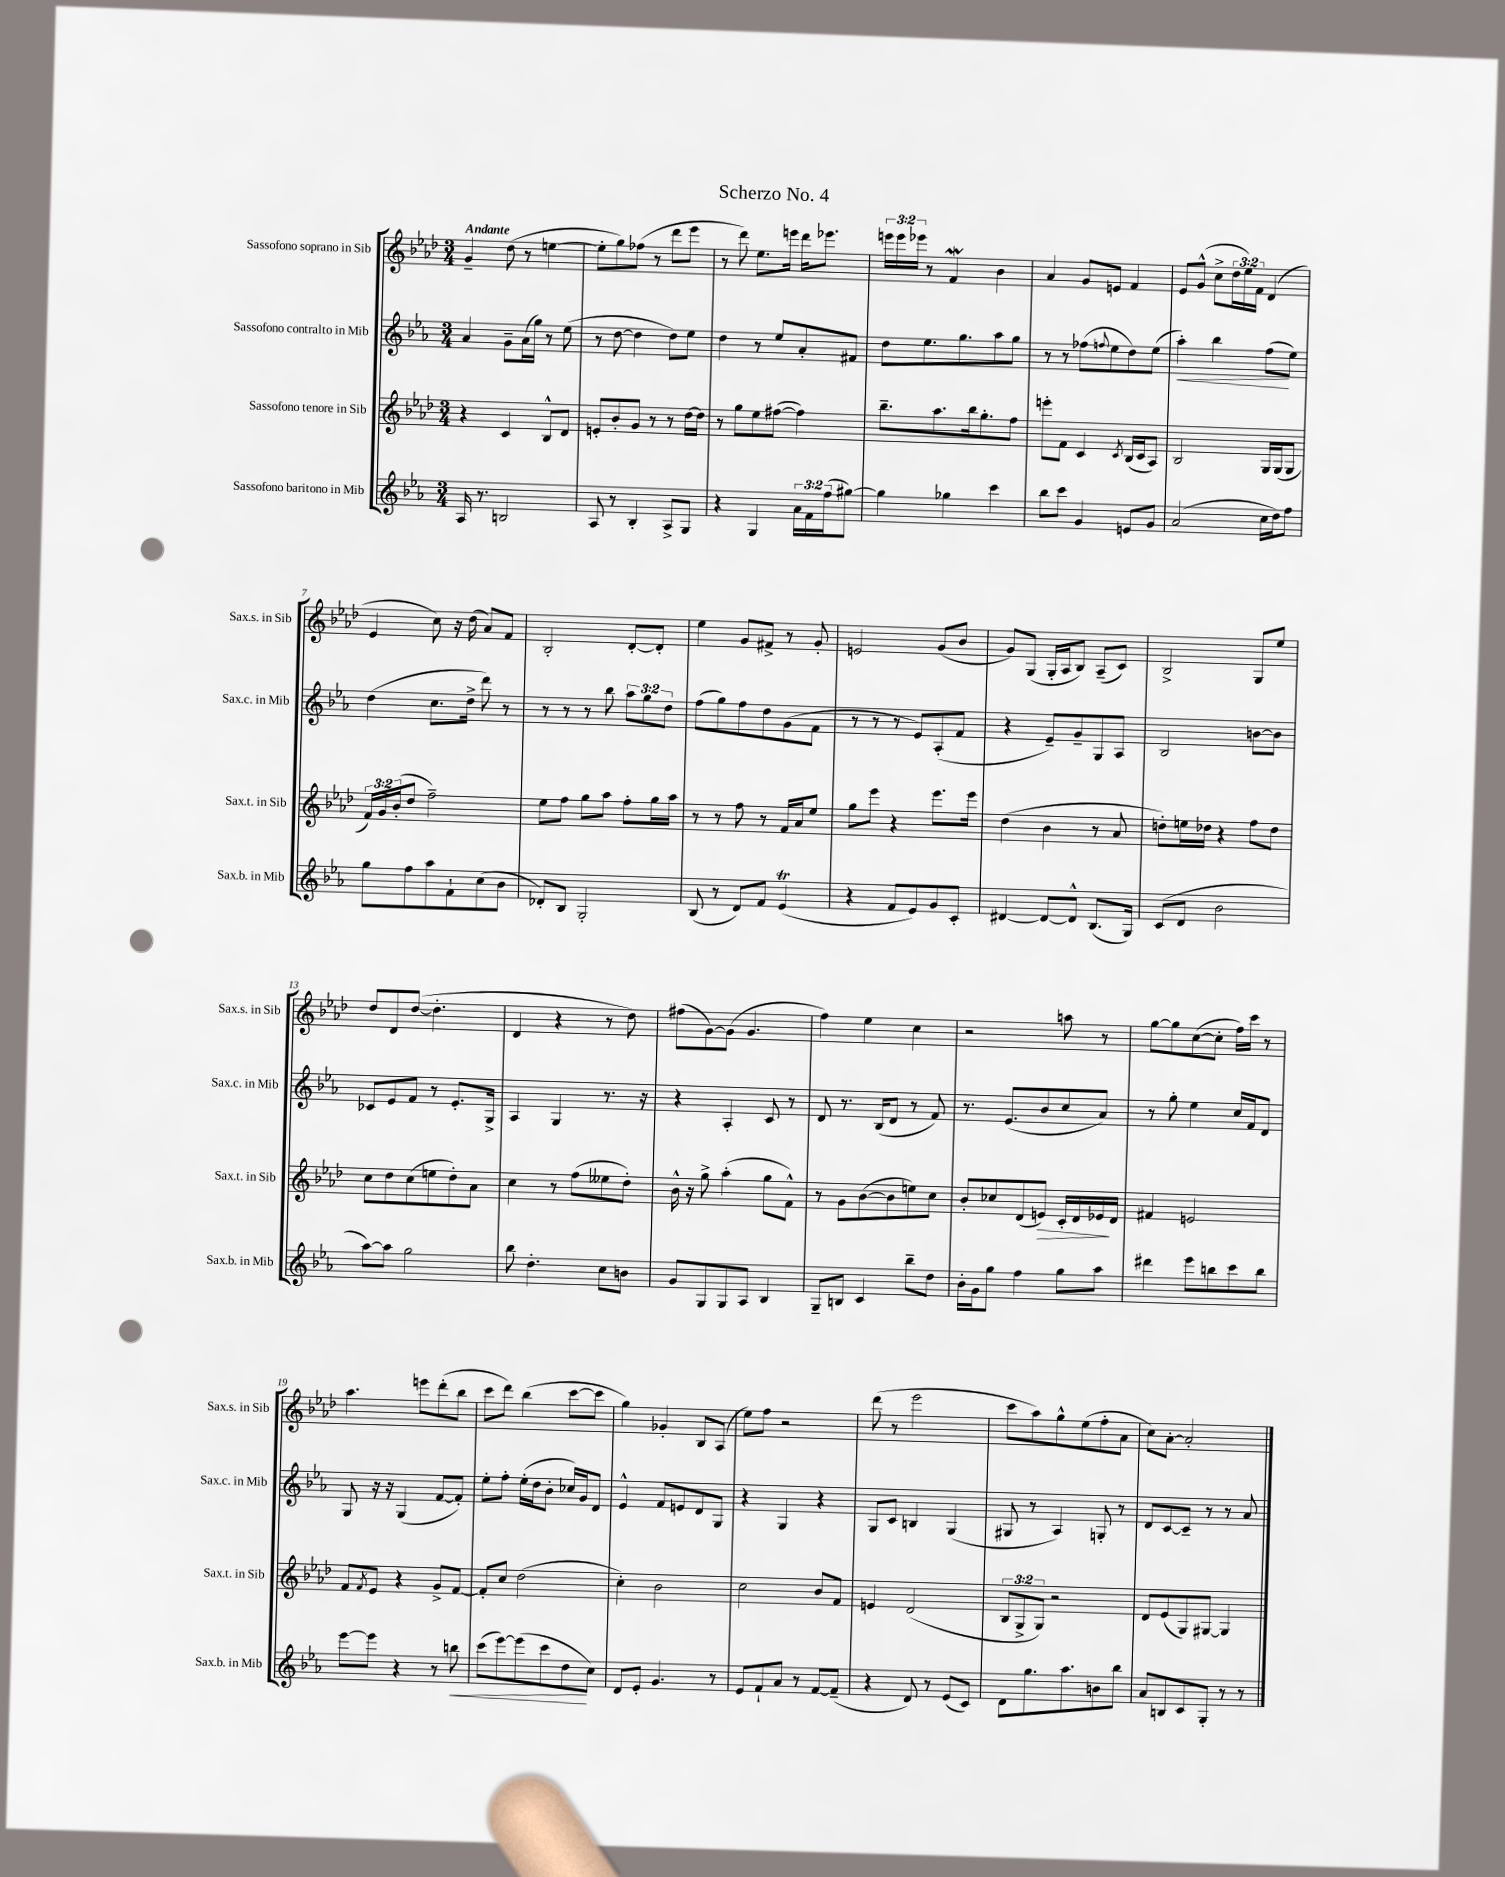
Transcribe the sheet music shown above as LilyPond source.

\header { title = "Scherzo No. 4" }
<<
\new StaffGroup <<
\new Staff = "s0" \with { instrumentName = "Sassofono soprano in Sib" shortInstrumentName = "Sax.s. in Sib" } {
    \clef treble \key aes \major \numericTimeSignature \time 3/4 \override Staff.TupletNumber.text = #tuplet-number::calc-fraction-text \tempo "Andante"
    g'4-- des''8( r8 e''4~ |
    e''8-. g''8) fes''8( r8 des'''8 ees'''8 |
    r8 des'''8) ees''8. e'''16 des'''16 ees'''8. |
    \tuplet 3/2 { e'''16 e'''16 ees'''16 } r8 f'4\mordent bes'4 |
    aes'4 g'8 e'8 f'4 |
    ees'8 g'8-^( c''8-> \tuplet 3/2 { des''16 ees''16) f'16 } des'4( |
    ees'4 c''8) r16 des''16( aes'8) f'8 |
    bes2-. des'8~-. des'8-. |
    ees''4 g'8 fis'8-> r8 g'8-. |
    e'2 g'8( bes'8 |
    g'8) g8( g16-. aes16 bes8) aes8--( c'8) |
    bes2-> g8 ees''8 |
    des''8 des'8 des''8~( des''4.-. |
    des'4 r4 r8 des''8) |
    fis''8( g'8~) g'8( g'4. |
    f''4) ees''4 c''4 |
    r2 a''8 r8 |
    g''8~ g''8 c''8~( c''8-. f''16) c'''16 r8 |
    aes''4. e'''8 des'''8-.( bes''8 |
    c'''8 des'''8) bes''4( c'''8~ c'''8 |
    g''4) ges'4-. bes8 aes8( |
    ees''8) f''8 r2 |
    des'''8( r8 ees'''2 |
    c'''8 aes''8) g''8-^ ees''8( f''8-. aes'8 |
    c''8) aes'8~-. aes'2-. \bar "|." |
}
\new Staff = "s1" \with { instrumentName = "Sassofono contralto in Mib" shortInstrumentName = "Sax.c. in Mib" } {
    \clef treble \key ees \major \numericTimeSignature \time 3/4 \override Staff.TupletNumber.text = #tuplet-number::calc-fraction-text
    aes'4 g'8-- aes'16( g''16) r8 ees''8( |
    r8 d''8~ d''4 d''8) ees''8 |
    d''4 r8 ees''8 aes'8-. fis'8 |
    d''8 ees''8. g''8. aes''8 g''8 |
    r8 r8 fes''8( \appoggiatura { f''8 } ees''8 d''8) ees''8( |
    aes''4-.\<) bes''4 f''8\!( ees''8) |
    d''4( c''8. d''16-> d'''8) r8 |
    r8 r8 r8 bes''8 \tuplet 3/2 { aes''8 g''8 d''8 } |
    f''8( g''8) f''8 d''8 g'8( f'8 |
    r8 r8 r8 ees'8) aes8-.( f'8 |
    r4 ees'8--) g'8-- g8 aes8 |
    bes2 b'8~ b'8 |
    ces'8 ees'8 f'8 r8 ees'8.-. g16-> |
    aes4 g4 r8. r16 |
    r4 aes4-. c'8 r8 |
    d'8 r8. bes16( d'8 r8 f'8) |
    r8. ees'8.( bes'8 c''8 aes'8) |
    r8 g''8-. ees''4 c''16 f'16 d'8 |
    g8 r16 r16 g4( f'8~ f'8-.) |
    ees''8-. f''8-. ees''16-.( d''16 bes'8-. ces''16) g'16 d'8 |
    ees'4-^ f'8 e'8 d'8 g8 |
    r4 g4 r4 |
    g8 c'8 b4 g4( |
    gis8 r8 aes4) g8-. r8 |
    d'8 c'8~ c'8-- r8 r8 aes'8 \bar "|." |
}
\new Staff = "s2" \with { instrumentName = "Sassofono tenore in Sib" shortInstrumentName = "Sax.t. in Sib" } {
    \clef treble \key aes \major \numericTimeSignature \time 3/4 \override Staff.TupletNumber.text = #tuplet-number::calc-fraction-text
    r4 c'4 bes8-^ des'8 |
    e'8-. bes'8-. g'8 r8 r8 des''16~ des''16 |
    r8 g''8 ees''8 fis''8~( fis''4) |
    bes''8.-- aes''8. bes''16 g''8.-. f''8 |
    e'''8-. f'8 c'4 \acciaccatura { c'8 } bes16( c'16 aes8) |
    bes2 g16 g16( g8 |
    \tuplet 3/2 { f'16) g'16 bes'16-.( } des''8 f''2--) |
    ees''8 f''8 g''8 aes''8 f''8-. g''16 aes''16 |
    r8 r8 f''8 r8 f'16 aes'16 ees''8 |
    g''8 ees'''8 r4 ees'''8. ees'''16 |
    des''4( bes'4 r8 aes'8 |
    d''8-.) e''16 des''16 r4 f''8 des''8 |
    c''8 des''8 c''8( e''8 des''8-.) aes'8 |
    c''4 r8 f''8( eeses''8 des''8-.) |
    bes'16-^ r16 g''8-> aes''4-.( g''8 f'8-^) |
    r8 g'8 bes'8~( bes'8 e''8) c''8 |
    bes'8-. ces''8 des'8( e'8\>) c'16-. des'16 ees'16\! des'16 |
    fis'4 e'2 |
    f'8 \acciaccatura { f'8 } ees'8 r4 g'8-> f'8~ |
    f'8-. c''8 des''2( |
    c''4-.) bes'2 |
    c''2 bes'8 f'8 |
    e'4 des'2( |
    \tuplet 3/2 { bes8 g8-> g8) } r2 |
    des'8 ees'8( g8) gis8~ gis4 \bar "|." |
}
\new Staff = "s3" \with { instrumentName = "Sassofono baritono in Mib" shortInstrumentName = "Sax.b. in Mib" } {
    \clef treble \key ees \major \numericTimeSignature \time 3/4 \override Staff.TupletNumber.text = #tuplet-number::calc-fraction-text
    aes16 r8. b2 |
    aes8 r8 bes4-. aes8-> g8 |
    r4 g4 \tuplet 3/2 { aes'16 f'16 f''16( } gis''8~) |
    gis''4 ges''4 c'''4 |
    bes''8 c'''8 g'4 e'8 g'8 |
    aes'2( c''16 d''16) f''8 |
    g''8 f''8 aes''8 f'8-! c''8( bes'8 |
    des'8-.) bes8 g2-. |
    bes8( r8 d'8) f'8 ees'4\trill( |
    r4 f'8 ees'8) g'8 c'8-. |
    dis'4~ dis'8~ dis'8-^ bes8.( g16) |
    c'8( d'8 bes'2 |
    aes''8~) aes''8 g''2 |
    bes''8 d''4.-. c''8 b'8 |
    g'8 g8 g8 aes8 bes4 |
    g8-- b8 c'4 bes''8-- d''8 |
    bes'16-. g'16 g''8 f''4 g''8 aes''8 |
    dis'''4 ees'''8 b''8 c'''8 b''8 |
    ees'''8~ ees'''8 r4 r8 b''8\< |
    c'''8( ees'''8~) ees'''8( c'''8 d''8\! c''8) |
    d'8 ees'8-. g'4. r8 |
    ees'8 f'8-! aes'8 r8 f'8~ f'8--( |
    r4 d'8) r8 ees'8( c'8) |
    d'8 g''8. aes''8. b'8 bes''8 |
    aes'8 b8 c'8 g8-. r8 r8 \bar "|." |
}
>>
>>
